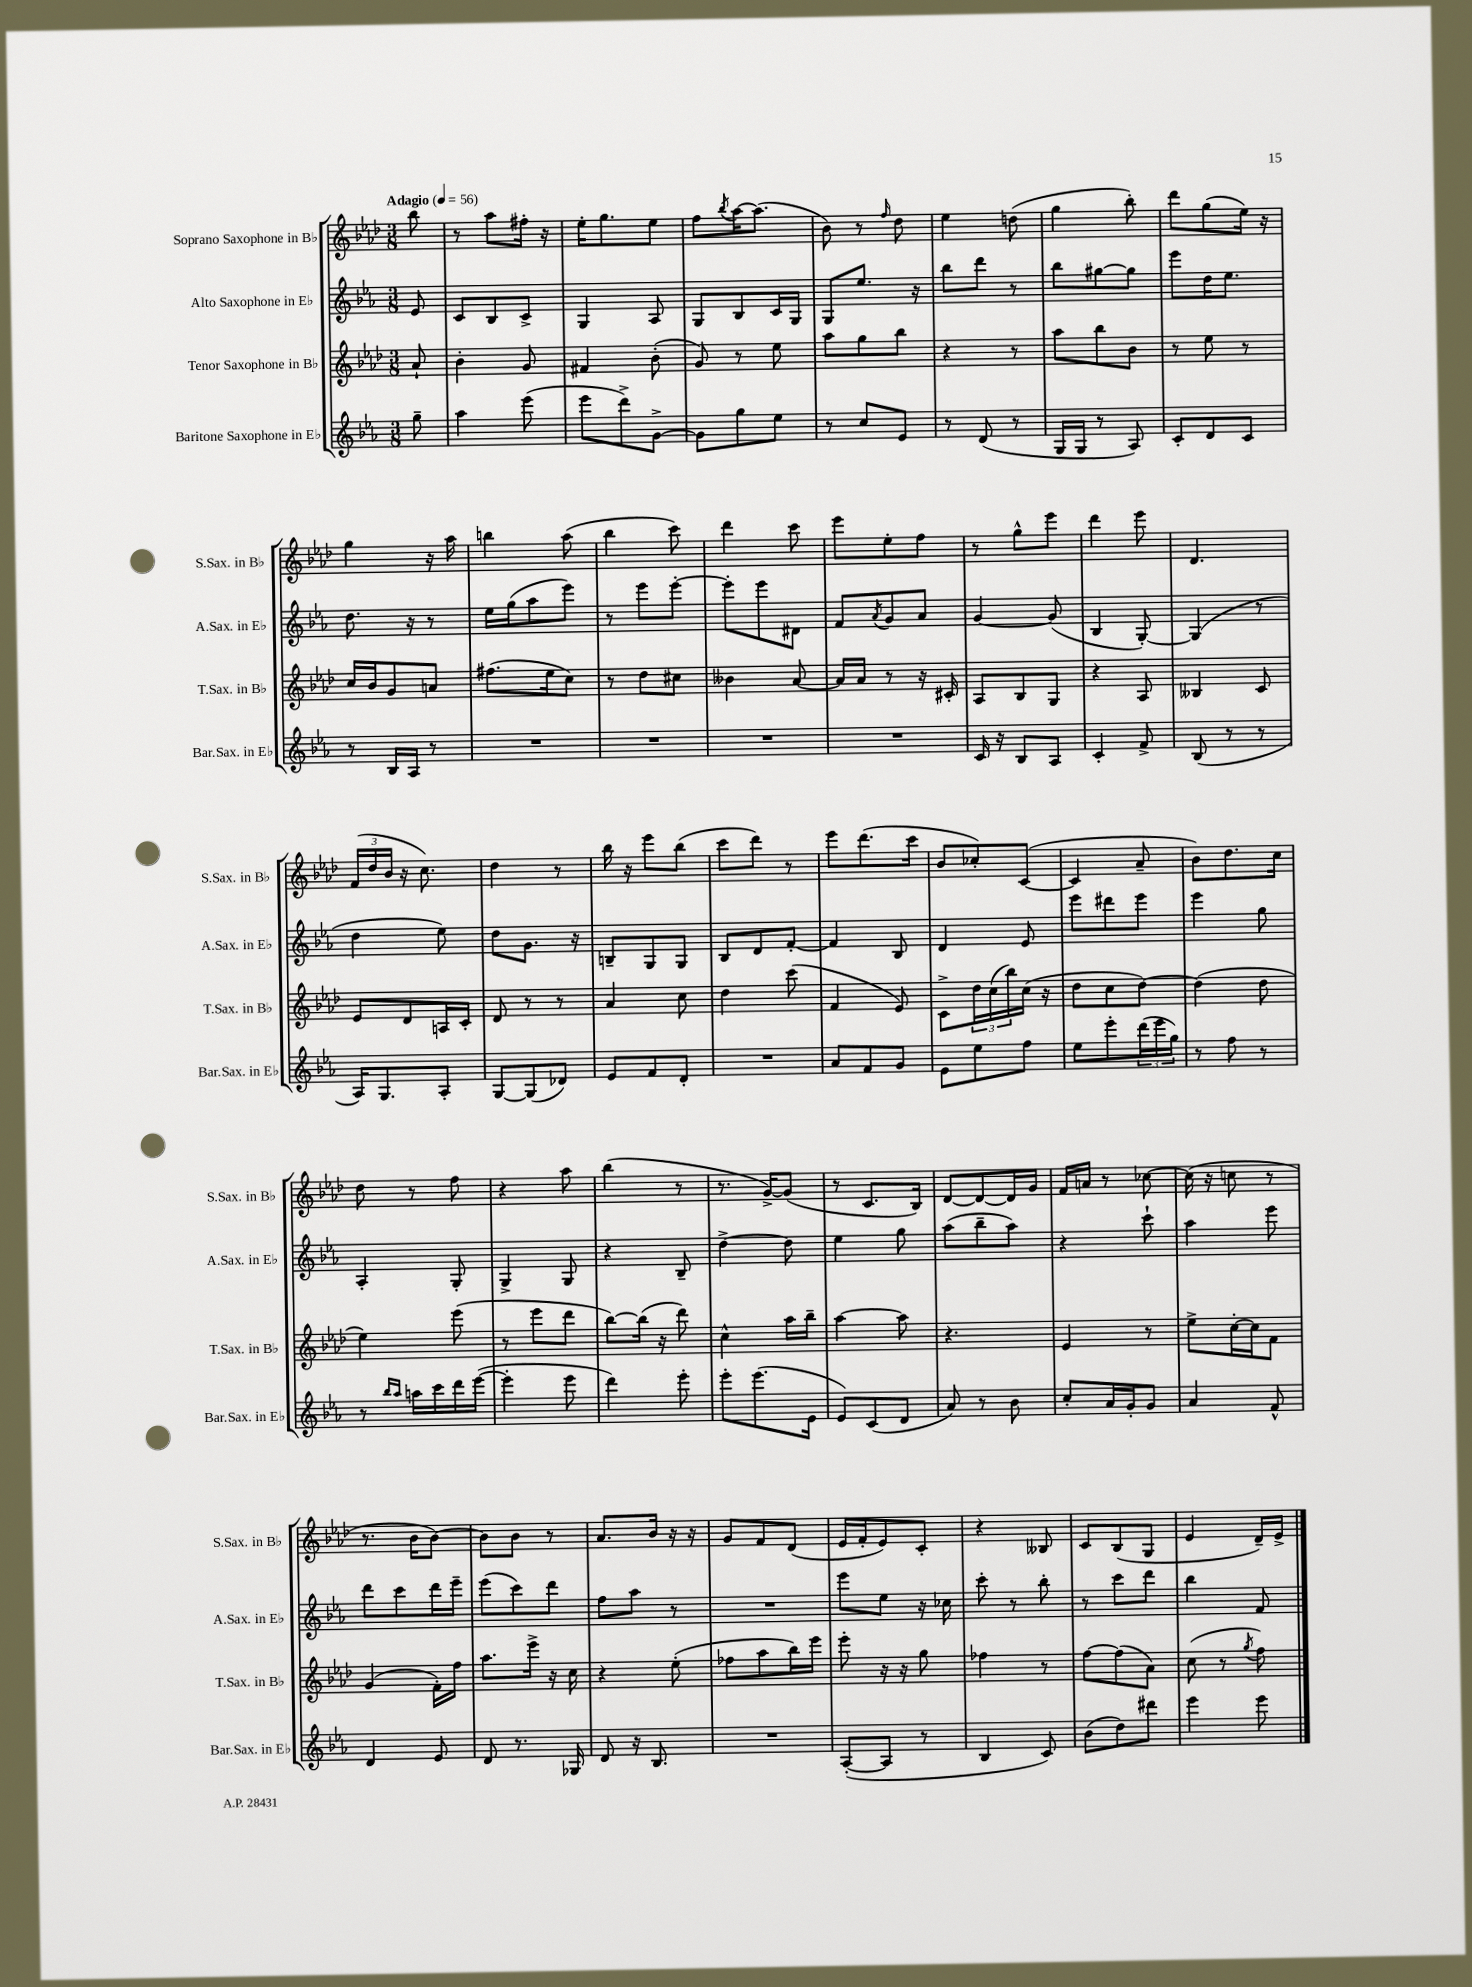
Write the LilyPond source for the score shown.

<<
\new StaffGroup <<
\new Staff = "s0" \with { instrumentName = "Soprano Saxophone in Bb" shortInstrumentName = "S.Sax. in Bb" } {
    \clef treble \key aes \major \numericTimeSignature \time 3/8 \partial 8 \tempo "Adagio" 4 = 56
    bes''8 |
    r8 aes''8 fis''16-. r16 |
    ees''16-. g''8. ees''8 |
    f''8 \acciaccatura { bes''8 } aes''16~ aes''8.( |
    bes'8) r8 \grace { f''16 } des''8 |
    ees''4 d''8( |
    g''4 bes''8-.) |
    des'''8 g''8( ees''16) r16 |
    g''4 r16 aes''16 |
    b''4 aes''8( |
    bes''4 c'''8) |
    des'''4 c'''8 |
    ees'''8 ees''8-. f''8 |
    r8 g''8-^ ees'''8 |
    des'''4 ees'''8 |
    des'4. |
    \tuplet 3/2 { f'16( des''16 bes'16 } r16 c''8.) |
    des''4 r8 |
    bes''16 r16 ees'''8 bes''8( |
    c'''8 des'''8) r8 |
    ees'''8 des'''8.( c'''16 |
    bes'8 ces''8-.) c'8~( |
    c'4 aes'8-- |
    bes'8) des''8. c''16 |
    des''8 r8 f''8 |
    r4 aes''8 |
    bes''4( r8 |
    r8. g'16~->) g'8( |
    r8 c'8. bes16) |
    des'8~ des'8~ des'16 g'16 |
    f'16 a'16 r8 ces''8~ |
    ces''16( r16 c''8 r8 |
    r8. bes'16 bes'8~) |
    bes'8 bes'8 r8 |
    aes'8. bes'16 r16 r16 |
    g'8 f'8 des'8( |
    ees'16 f'16-. ees'8) c'8-. |
    r4 beses8 |
    c'8 bes8( g8 |
    ees'4 des'16--) ees'16-> \bar "|." |
}
\new Staff = "s1" \with { instrumentName = "Alto Saxophone in Eb" shortInstrumentName = "A.Sax. in Eb" } {
    \clef treble \key ees \major \numericTimeSignature \time 3/8 \partial 8
    ees'8 |
    c'8 bes8 c'8-> |
    g4 aes8 |
    g8 bes8 c'16 g16 |
    g8 ees''8. r16 |
    bes''8 d'''8 r8 |
    bes''8 gis''8~ gis''8 |
    ees'''8 d''16 ees''8. |
    d''8. r16 r8 |
    ees''16 g''16( aes''8 ees'''8) |
    r8 ees'''8 ees'''8~-. |
    ees'''8-. ees'''8 dis'8 |
    f'8 \acciaccatura { aes'8 } g'8 aes'8 |
    g'4~ g'8( |
    bes4 g8~-.) |
    g4( r8 |
    d''4 ees''8) |
    d''8 g'8. r16 |
    b8-- g8 g8 |
    bes8 d'8 f'8~-. |
    f'4 bes8 |
    d'4 ees'8 |
    ees'''8 dis'''8 ees'''8 |
    ees'''4 g''8 |
    aes4-. g8-. |
    g4-> g8 |
    r4 bes8-- |
    d''4~-> d''8 |
    ees''4 g''8 |
    aes''8( bes''8-- aes''8) |
    r4 c'''8-! |
    aes''4 ees'''8 |
    d'''8 c'''8 d'''16 ees'''16-- |
    ees'''8( c'''8) d'''8 |
    f''8 aes''8 r8 |
    R4. |
    ees'''8 ees''8 r16 ces''16 |
    c'''8-. r8 bes''8-. |
    r8 c'''8 d'''8 |
    bes''4 f'8 \bar "|." |
}
\new Staff = "s2" \with { instrumentName = "Tenor Saxophone in Bb" shortInstrumentName = "T.Sax. in Bb" } {
    \clef treble \key aes \major \numericTimeSignature \time 3/8 \partial 8
    aes'8-! |
    bes'4-. g'8 |
    fis'4 bes'8-.( |
    g'8) r8 ees''8 |
    aes''8 g''8 bes''8 |
    r4 r8 |
    aes''8 bes''8 bes'8 |
    r8 ees''8 r8 |
    c''16 bes'16 g'8 a'8 |
    fis''8.( ees''16 c''8) |
    r8 des''8 cis''8 |
    beses'4 aes'8~ |
    aes'16 aes'16 r8 r16 cis'16-. |
    aes8 bes8 g8 |
    r4 aes8 |
    beses4 c'8 |
    ees'8 des'8 a16 c'16-. |
    des'8 r8 r8 |
    aes'4 c''8 |
    des''4 c'''8( |
    f'4 ees'8) |
    c'8-> \tuplet 3/2 { des''16 c''16( bes''16) } c''16( r16 |
    des''8 c''8 des''8~) |
    des''4( des''8 |
    ees''4) ees'''8( |
    r8 ees'''8 des'''8 |
    bes''8~) bes''16( r16 des'''8) |
    c''4-^ aes''16 bes''16-- |
    aes''4~ aes''8 |
    r4. |
    ees'4 r8 |
    ees''8-> c''16~-. c''16 f'8 |
    g'4( f'16-.) f''16 |
    aes''8. ees'''16-> r16 c''16 |
    r4 ees''8-.( |
    fes''8 aes''8 bes''16) ees'''16 |
    ees'''8-. r16 r16 g''8 |
    fes''4 r8 |
    f''8~ f''8( aes'8) |
    c''8( r8 \acciaccatura { g''8 } f''8) \bar "|." |
}
\new Staff = "s3" \with { instrumentName = "Baritone Saxophone in Eb" shortInstrumentName = "Bar.Sax. in Eb" } {
    \clef treble \key ees \major \numericTimeSignature \time 3/8 \partial 8
    g''8-- |
    aes''4 ees'''8( |
    ees'''8 d'''8->) g'8~-> |
    g'8 g''8 ees''8 |
    r8 c''8 ees'8 |
    r8 d'8( r8 |
    g16 g16 r8 aes8) |
    c'8-. d'8 c'8 |
    r8 bes16 aes16 r8 |
    R4. |
    R4. |
    R4. |
    R4. |
    c'16 r16 bes8 aes8 |
    c'4-. f'8-> |
    bes8( r8 r8 |
    aes16) g8. aes8-. |
    g8~ g8( des'8) |
    ees'8 f'8 d'8-. |
    R4. |
    aes'8 f'8 g'8 |
    ees'8 ees''8 f''8 |
    ees''8 ees'''8-. \tuplet 3/2 { d'''16( ees'''16 g''16) } |
    r8 f''8 r8 |
    r8 \grace { bes''16 aes''16 } a''16 c'''16 d'''16 ees'''16~( |
    ees'''4-. ees'''8 |
    d'''4) ees'''8-. |
    ees'''8-. ees'''8.( ees'16 |
    ees'8) c'8( d'8 |
    aes'8) r8 bes'8 |
    c''8-. aes'16 g'16-. g'8 |
    aes'4 f'8-^ |
    d'4 ees'8 |
    d'8 r8. ges16 |
    d'8 r16 bes8. |
    R4. |
    aes8~-.( aes8 r8 |
    bes4 c'8) |
    bes'8( d''8) dis'''8 |
    ees'''4 ees'''8 \bar "|." |
}
>>
>>
\layout { \context { \Score \remove "Bar_number_engraver" } }
